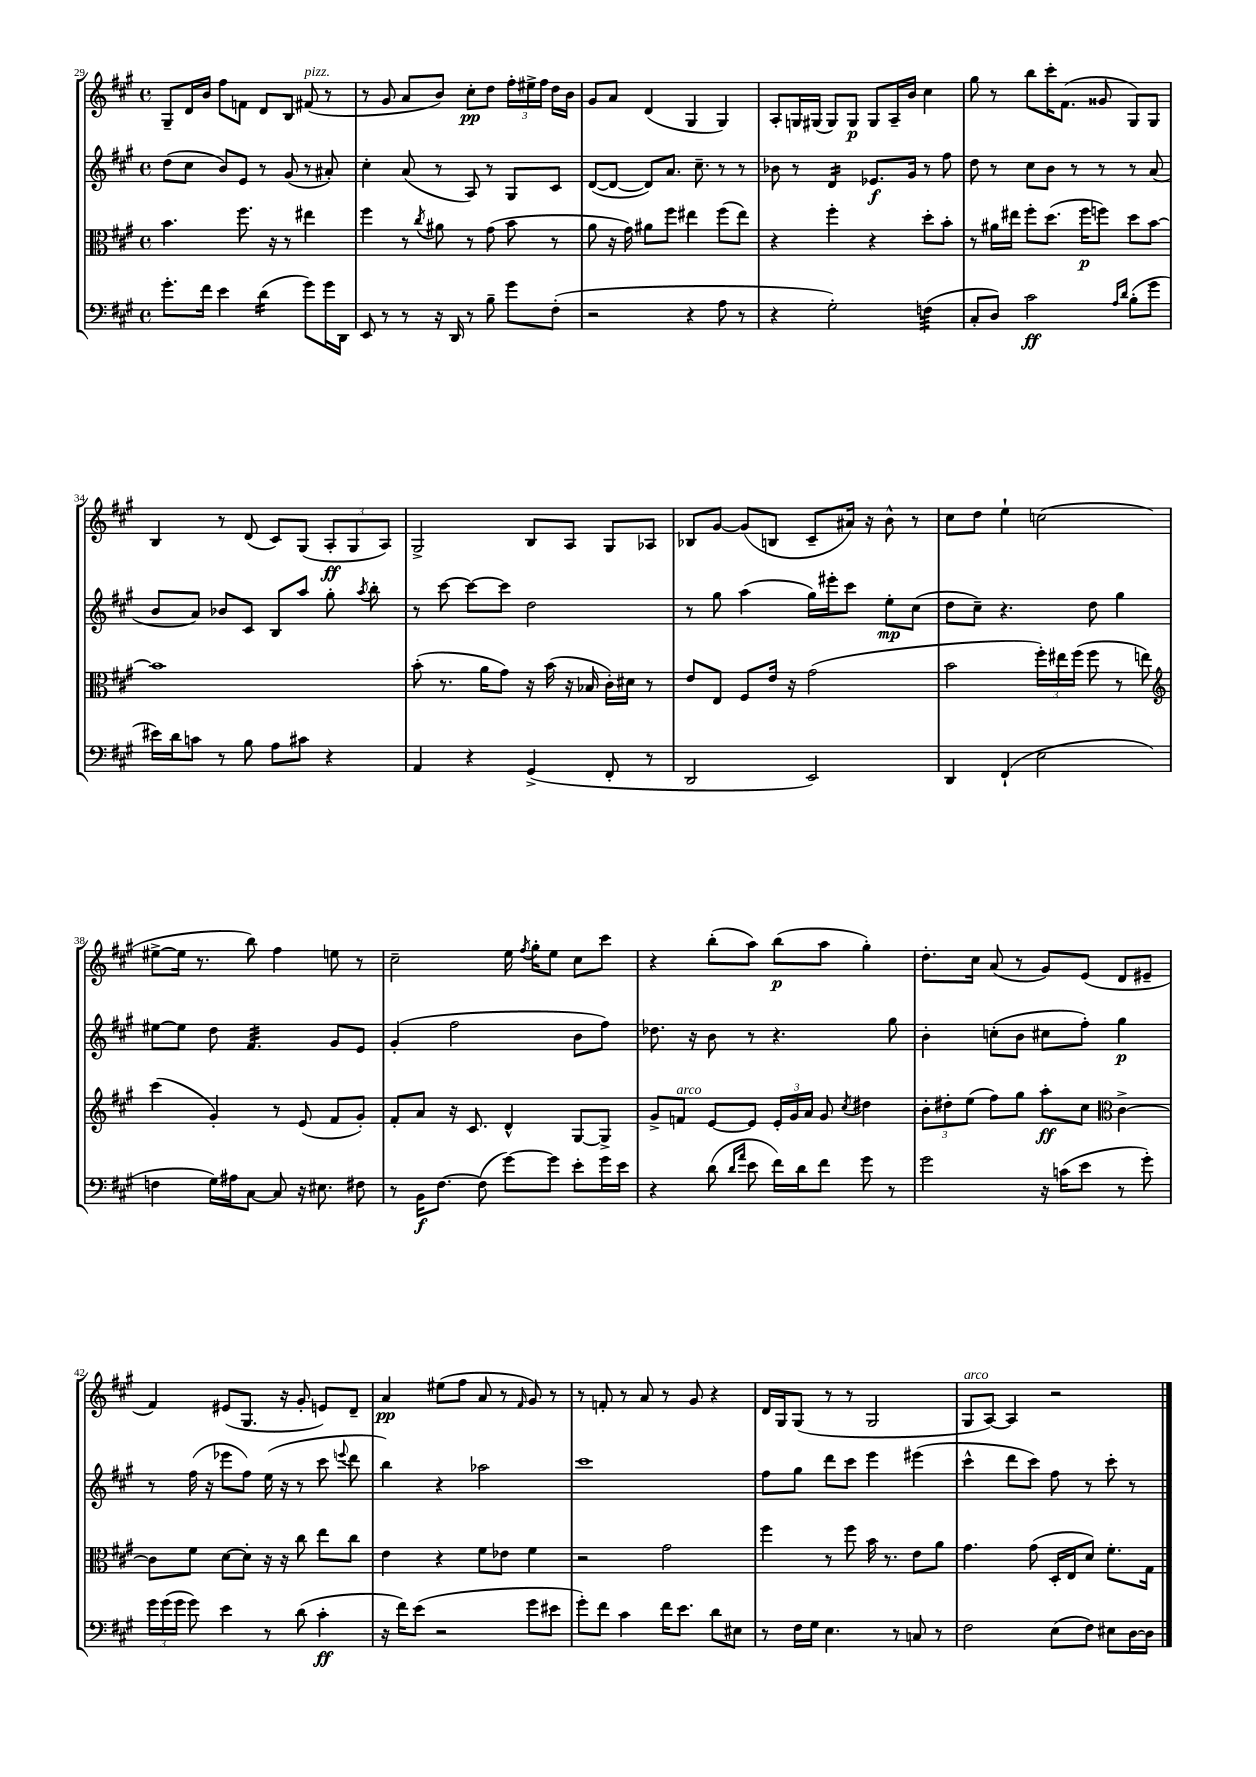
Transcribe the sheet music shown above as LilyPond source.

<<
\new StaffGroup <<
\new Staff = "s0" {
    \clef treble \key a \major \defaultTimeSignature \time 4/4
    \autoBeamOff gis8[-- d'16 b'16] fis''8[ f'8] d'8[ b8] fis'8^\markup { \italic "pizz." }( r8 |
    r8 gis'8 a'8[ b'8]) cis''8[-.\pp d''8] \tuplet 3/2 { fis''16[-. eis''16-> fis''16] } d''16[ b'16] |
    gis'8[ a'8] d'4( gis4 gis4) |
    a8[-. g16 gis16]( gis8[) gis8]\p gis8[ a16-- b'16] cis''4 |
    gis''8 r8 b''8[ cis'''16-. fis'8.]( gisis'8 gis8[) gis8] |
    b4 r8 d'8( cis'8[) gis8]( \tuplet 3/2 { a8[-.\ff gis8 a8]) } |
    gis2-> b8[ a8] gis8[ aes8] |
    bes8[ gis'8]~ gis'8[( b8] cis'8[-- ais'16]) r16 b'8-^ r8 |
    cis''8[ d''8] e''4-! c''2( |
    eis''8[~-> eis''16] r8. b''8) fis''4 e''8 r8 |
    cis''2-- e''16 \acciaccatura { fis''8 } gis''16[-. e''8] cis''8[ cis'''8] |
    r4 b''8[-.( a''8]) b''8[\p( a''8] gis''4-.) |
    d''8.[-. cis''16] a'8( r8 gis'8[) e'8]( d'8[ eis'8]-- |
    fis'4) eis'8[( gis8.] r16 gis'8-. e'8[) d'8]-- |
    a'4\pp eis''8[( fis''8] a'8 r8 \grace { fis'16 } gis'8) r8 |
    r8 f'8-. r8 a'8 r8 gis'8 r4 |
    d'16[ gis16 gis8]( r8 r8 gis2 |
    gis8[^\markup { \italic "arco" } a8]~) a4 r2 \bar "|." |
}
\new Staff = "s1" {
    \clef treble \key a \major \defaultTimeSignature \time 4/4
    \autoBeamOff d''8[( cis''8] b'8[) e'8] r8 gis'8( r8 ais'8-.) |
    cis''4-. a'8( r8 a8) r8 gis8[ cis'8] |
    d'8[~( d'8]~ d'8[) a'8.] cis''8.-- r8 r8 |
    bes'8 r8 d'4:16 ees'8.[\f gis'16] r8 fis''8 |
    d''8 r8 cis''8[ b'8] r8 r8 r8 a'8( |
    b'8[ a'8]) bes'8[ cis'8] b8[ a''8] gis''8-. \acciaccatura { a''8 } b''8-. |
    r8 cis'''8~ cis'''8[~ cis'''8] d''2 |
    r8 gis''8 a''4( gis''16[) eis'''16-. cis'''8] e''8[-.\mp cis''8]( |
    d''8[ cis''8]--) r4. d''8 gis''4 |
    eis''8[~ eis''8] d''8 fis'4.:32 gis'8[ e'8] |
    gis'4-.( fis''2 b'8[ fis''8]) |
    des''8. r16 b'8 r8 r4. gis''8 |
    b'4-. c''8[-.( b'8] cis''8[ fis''8]-.) gis''4\p |
    r8 fis''16( r16 ees'''8[ fis''8]) e''16( r16 r8 cis'''8 \appoggiatura { e'''8 } d'''8 |
    b''4) r4 aes''2 |
    cis'''1 |
    fis''8[ gis''8] d'''8[ cis'''8] e'''4 eis'''4( |
    cis'''4-^ d'''8[ cis'''8]) fis''8 r8 cis'''8-. r8 \bar "|." |
}
\new Staff = "s2" {
    \clef alto \key a \major \defaultTimeSignature \time 4/4
    \autoBeamOff b'4. fis''8. r16 r8 eis''4 |
    fis''4 r8 \acciaccatura { cis''8 } ais'8 r8 gis'8( b'8 r8 |
    a'8 r16 gis'16) ais'8[ fis''8] eis''4 fis''8[( eis''8]) |
    r4 fis''4-. r4 d''8[-. b'8]-. |
    r8 ais'16[ eis''16] fis''8[-. d''8.]( fis''16[\p f''8]) d''8[ b'8]~ |
    b'1 |
    b'8-.( r8. a'16[ gis'8]) r16 b'16( r16 bes16 cis'16[-.) dis'16] r8 |
    e'8[ e8] fis8[ e'16] r16 gis'2( |
    b'2 \tuplet 3/2 { fis''16[-.) eis''16 fis''16]( } fis''8 r8 e''8) |
    \clef treble cis'''4( gis'4-.) r8 e'8( fis'8[ gis'8]-.) |
    fis'8[-. a'8] r16 cis'8. d'4-^ gis8[~ gis8]-> |
    gis'8[-> f'8]^\markup { \italic "arco" } e'8[~ e'8] \tuplet 3/2 { e'16[-. gis'16 a'16] } gis'8 \acciaccatura { cis''8 } dis''4 |
    \tuplet 3/2 { b'8[-. dis''8-. e''8]( } fis''8[) gis''8] a''8[-.\ff cis''8] \clef alto cis'4~-> |
    cis'8[ fis'8] d'8[~ d'8]-. r16 r16 cis''8 e''8[ cis''8] |
    e'4 r4 fis'8[ ees'8] fis'4 |
    r2 gis'2 |
    fis''4 r8 fis''8 b'16 r8. e'8[ a'8] |
    gis'4. gis'8( d16[-. e16 d'8]) fis'8.[-. gis16] \bar "|." |
}
\new Staff = "s3" {
    \clef bass \key a \major \defaultTimeSignature \time 4/4
    \autoBeamOff gis'8.[-. fis'16] e'4 d'4:16( gis'8[) gis'16 d,16] |
    e,8 r8 r8 r16 d,16 r8 b8-- gis'8[ fis8]-.( |
    r2 r4 a8 r8 |
    r4 gis2-.) f4:32( |
    cis8[-. d8]) cis'2\ff \grace { a16[ d'16] } b8[-.( gis'8] |
    eis'16[) d'16 c'8] r8 b8 a8[ cis'8] r4 |
    a,4 r4 gis,4->( fis,8-. r8 |
    d,2 e,2) |
    d,4 fis,4-!( e2 |
    f4 gis16[) ais16 cis8]~ cis8 r16 eis8. fis8 |
    r8 b,16[\f fis8.]~ fis8( gis'8[~) gis'8] e'8[-. gis'16 e'16] |
    r4 d'8( \grace { d'16[ a'16] } e'8 fis'16[) d'16 fis'8] gis'8 r8 |
    gis'2 r16 c'16[( e'8] r8 gis'8-.) |
    \tuplet 3/2 { gis'16[ gis'16( gis'16] } gis'8) e'4 r8 d'8( cis'4-.\ff |
    r16 fis'16[) e'8]( r2 gis'8[ eis'8] |
    gis'8[-.) fis'8] cis'4 fis'16[ e'8.] d'8[ eis8] |
    r8 fis16[ gis16] e4. r8 c8 r8 |
    fis2 e8[( fis8]) eis8[ d16~ d16] \bar "|." |
}
>>
>>
\layout { \context { \Score currentBarNumber = #29 } }
